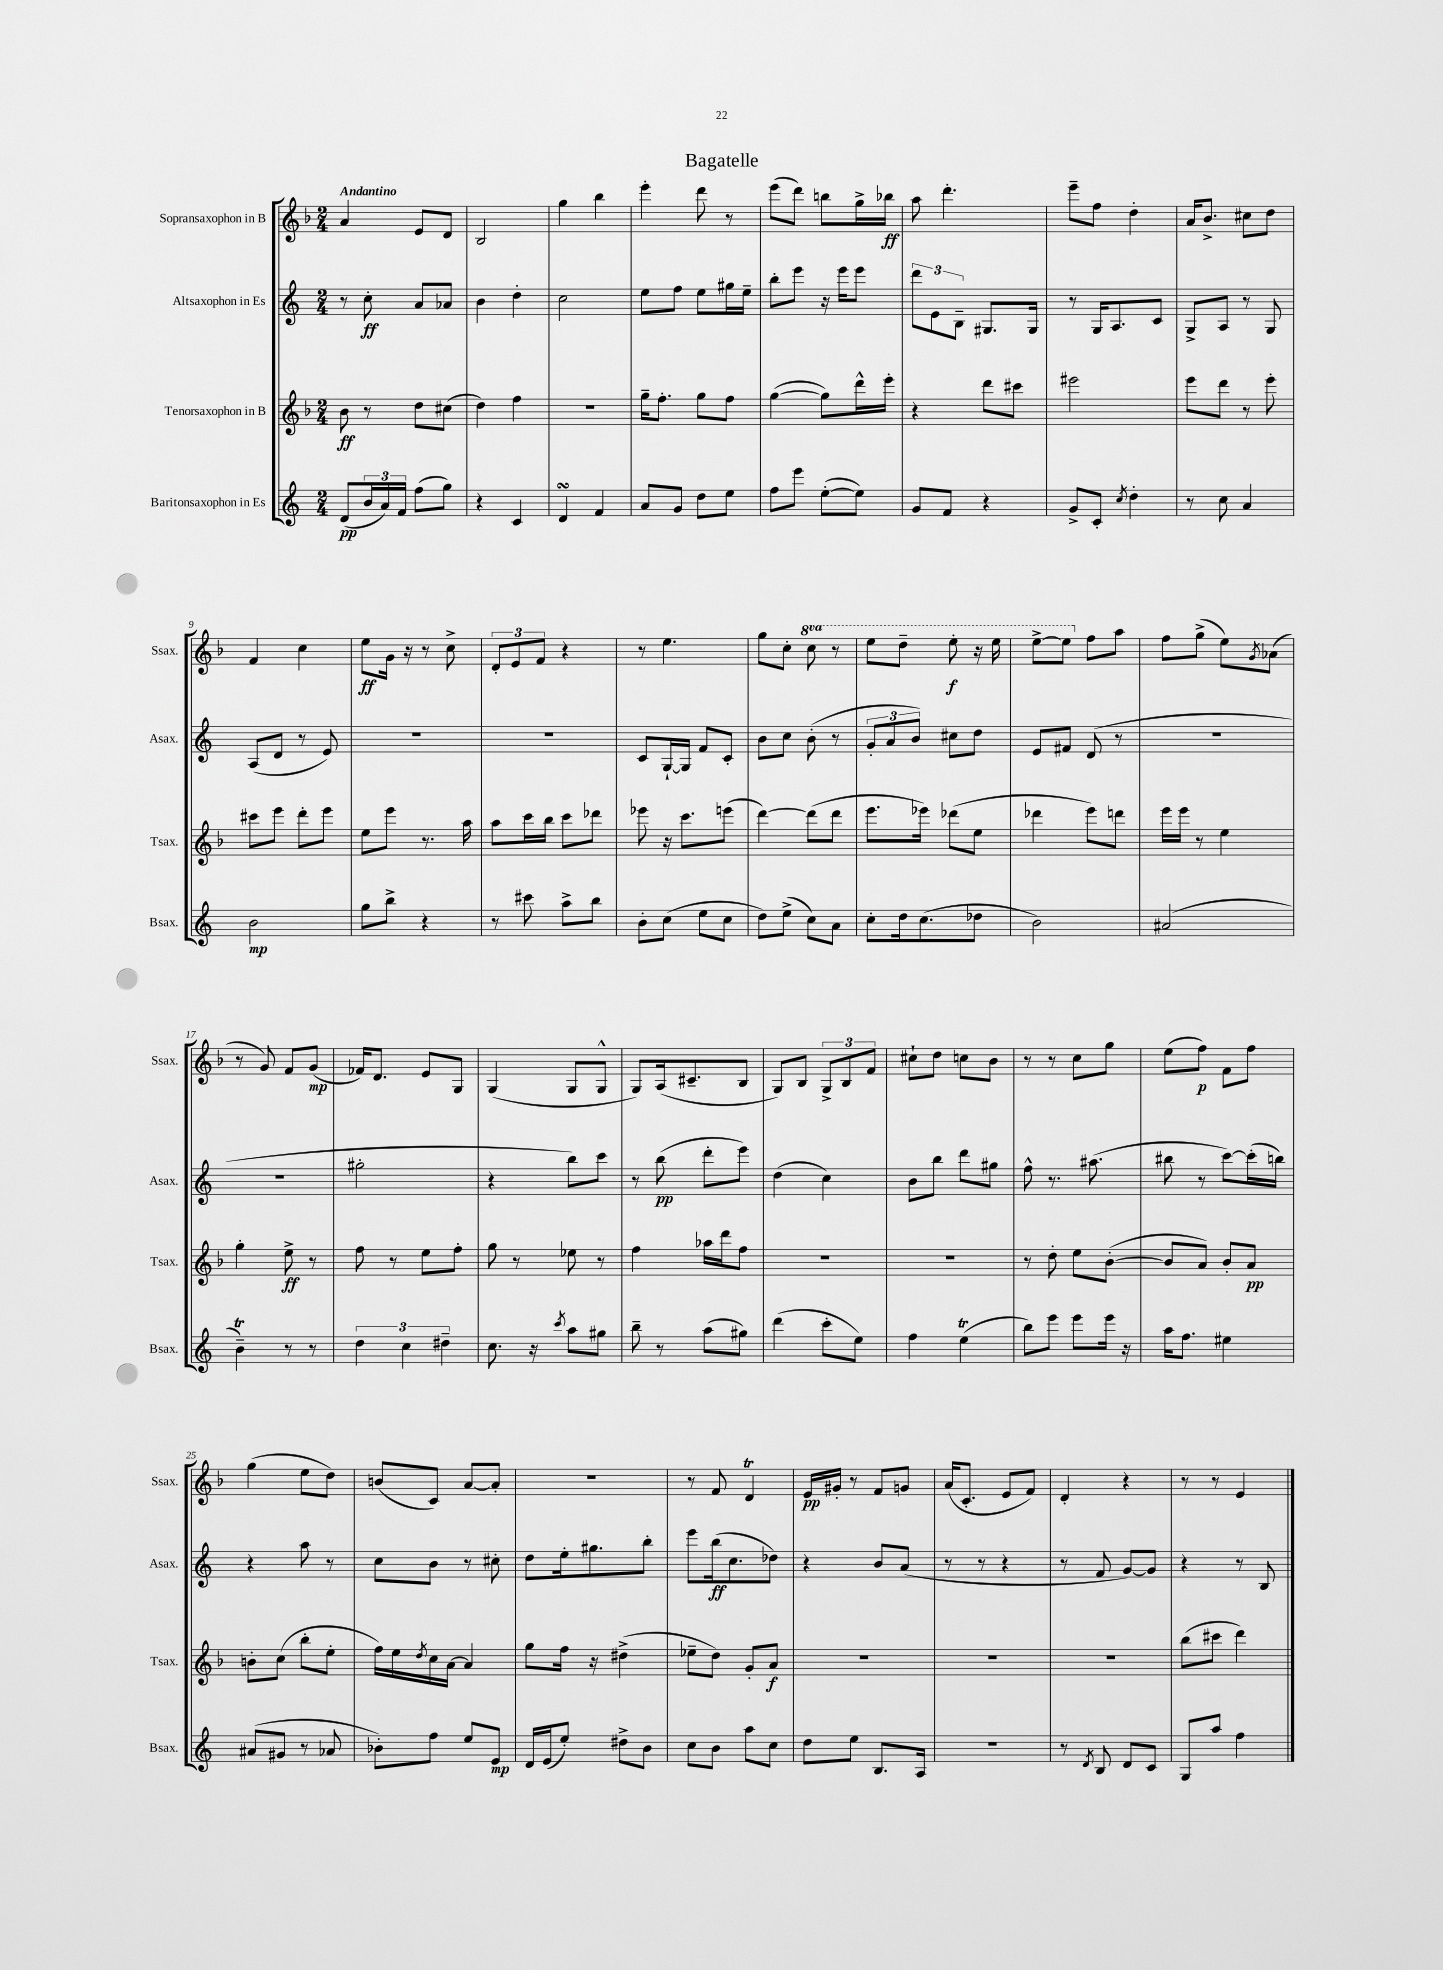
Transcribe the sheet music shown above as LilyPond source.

\header { title = "Bagatelle" }
<<
\new StaffGroup <<
\new Staff = "s0" \with { instrumentName = "Sopransaxophon in B" shortInstrumentName = "Ssax." } {
    \clef treble \key f \major \numericTimeSignature \time 2/4 \set Staff.ottavationMarkups = #ottavation-simple-ordinals \tempo "Andantino"
    a'4 e'8 d'8 |
    bes2 |
    g''4 bes''4 |
    e'''4-. d'''8 r8 |
    e'''8( d'''8) b''8 g''16-> bes''16\ff |
    a''8 d'''4.-. |
    e'''8-- f''8 d''4-. |
    a'16 bes'8.-> cis''8 d''8 |
    f'4 c''4 |
    e''8\ff g'16 r16 r8 c''8-> |
    \tuplet 3/2 { d'8-. e'8 f'8 } r4 |
    r8 e''4. |
    g''8 c''8-. \ottava #1 c'''8 r8 |
    e'''8 d'''8-- e'''8-.\f r16 e'''16 |
    e'''8~-> e'''8 \ottava #0 f''8 a''8 |
    f''8 g''8->( e''8) \acciaccatura { g'8 } aes'8( |
    r8 g'8) f'8 g'8\mp( |
    fes'16) d'8. e'8 g8 |
    g4( g8 g8-^ |
    g8) a16( cis'8.-- bes8 |
    g8) bes8 \tuplet 3/2 { g8-> bes8 f'8 } |
    cis''8-! d''8 c''8 bes'8 |
    r8 r8 c''8 g''8 |
    e''8( f''8\p) f'8 f''8 |
    g''4( e''8 d''8) |
    b'8( c'8) a'8~ a'8-. |
    R2 |
    r8 f'8 d'4\trill |
    e'16\pp gis'16-. r8 f'8 g'8 |
    a'16( c'8.-. e'8 f'8) |
    d'4-. r4 |
    r8 r8 e'4 \bar "|." |
}
\new Staff = "s1" \with { instrumentName = "Altsaxophon in Es" shortInstrumentName = "Asax." } {
    \clef treble \key c \major \numericTimeSignature \time 2/4
    r8 c''8-.\ff a'8 aes'8 |
    b'4 d''4-. |
    c''2 |
    e''8 f''8 e''8 gis''16 e''16-- |
    b''8-. e'''8 r16 e'''16 e'''8 |
    \tuplet 3/2 { d'''8 e'8 b8-- } gis8. gis16 |
    r8 g16 a8. c'8 |
    g8-> a8 r8 g8 |
    a8( d'8 r8 e'8) |
    R2 |
    R2 |
    c'8 g16~-! g16 f'8 c'8-. |
    b'8 c''8 b'8-.( r8 |
    \tuplet 3/2 { g'8-. a'8 b'8) } cis''8 d''8 |
    e'8 fis'8 d'8( r8 |
    r2 |
    R2 |
    gis''2-. |
    r4 b''8) c'''8 |
    r8 b''8\pp( d'''8-. e'''8) |
    d''4( c''4) |
    b'8 b''8 d'''8 gis''8 |
    f''8-^ r8. ais''8.( |
    bis''8 r8 c'''8~) c'''16-.( b''16) |
    r4 a''8 r8 |
    c''8 b'8 r8 cis''8-. |
    d''8 e''16-. gis''8. b''8-. |
    e'''8 b''16\ff( c''8. des''8) |
    r4 b'8 a'8( |
    r8 r8 r4 |
    r8 f'8 g'8~) g'8 |
    r4 r8 b8 \bar "|." |
}
\new Staff = "s2" \with { instrumentName = "Tenorsaxophon in B" shortInstrumentName = "Tsax." } {
    \clef treble \key f \major \numericTimeSignature \time 2/4
    bes'8\ff r8 d''8 cis''8( |
    d''4) f''4 |
    R2 |
    g''16-- f''8.-. g''8 f''8 |
    g''4~( g''8) d'''16-^ e'''16-. |
    r4 d'''8 cis'''8 |
    eis'''2 |
    e'''8 d'''8 r8 e'''8-. |
    cis'''8 e'''8 d'''8-. e'''8 |
    e''8 e'''8 r8. a''16 |
    a''8 c'''16 bes''16 c'''8 des'''8 |
    ees'''8 r16 c'''8. e'''8( |
    d'''4~) d'''8( d'''8 |
    e'''8. ees'''16) des'''8( e''8 |
    des'''4 e'''8) d'''8 |
    e'''16 e'''16 r8 e''4 |
    g''4-. e''8->\ff r8 |
    f''8 r8 e''8 f''8-. |
    g''8 r8 ees''8 r8 |
    f''4 aes''16 d'''16 f''8 |
    R2 |
    R2 |
    r8 d''8-. e''8 bes'8~-.( |
    bes'8 a'8) bes'8-. a'8\pp |
    b'8-. c''8( bes''8-. e''8-. |
    f''16) e''16 \acciaccatura { d''8 } c''16 a'16~ a'4 |
    g''8 f''16 r16 dis''4->( |
    ees''8-- d''8) g'8-. a'8\f |
    R2 |
    R2 |
    R2 |
    bes''8( cis'''8 d'''4) \bar "|." |
}
\new Staff = "s3" \with { instrumentName = "Baritonsaxophon in Es" shortInstrumentName = "Bsax." } {
    \clef treble \key c \major \numericTimeSignature \time 2/4
    d'8\pp( \tuplet 3/2 { b'16 a'16) f'16 } f''8( g''8) |
    r4 c'4 |
    d'4\turn f'4 |
    a'8 g'8 d''8 e''8 |
    f''8 e'''8 e''8~-.( e''8) |
    g'8 f'8 r4 |
    g'8-> c'8-. \acciaccatura { c''8 } d''4-. |
    r8 c''8 a'4 |
    b'2\mp |
    g''8 b''8-> r4 |
    r8 cis'''8 a''8-> b''8 |
    b'8-. c''8( e''8 c''8 |
    d''8) e''8->( c''8) a'8 |
    c''8-. d''16 c''8.( des''8 |
    b'2) |
    ais'2( |
    b'4--\trill) r8 r8 |
    \tuplet 3/2 { d''4 c''4 dis''4-- } |
    c''8. r16 \acciaccatura { c'''8 } a''8 gis''8 |
    b''8-- r8 a''8( gis''8) |
    d'''4( c'''8-. e''8) |
    f''4 e''4\trill( |
    b''8) e'''8 e'''8 e'''16 r16 |
    a''16 f''8. eis''4 |
    ais'8( gis'8 r8 aes'8 |
    bes'8-.) f''8 e''8 e'8\mp |
    d'16 e'16( e''8-.) dis''8-> b'8 |
    c''8 b'8 a''8 c''8 |
    d''8 e''8 b8. a16 |
    r2 |
    r8 \acciaccatura { d'8 } b8 d'8 c'8 |
    g8 a''8 f''4 \bar "|." |
}
>>
>>
